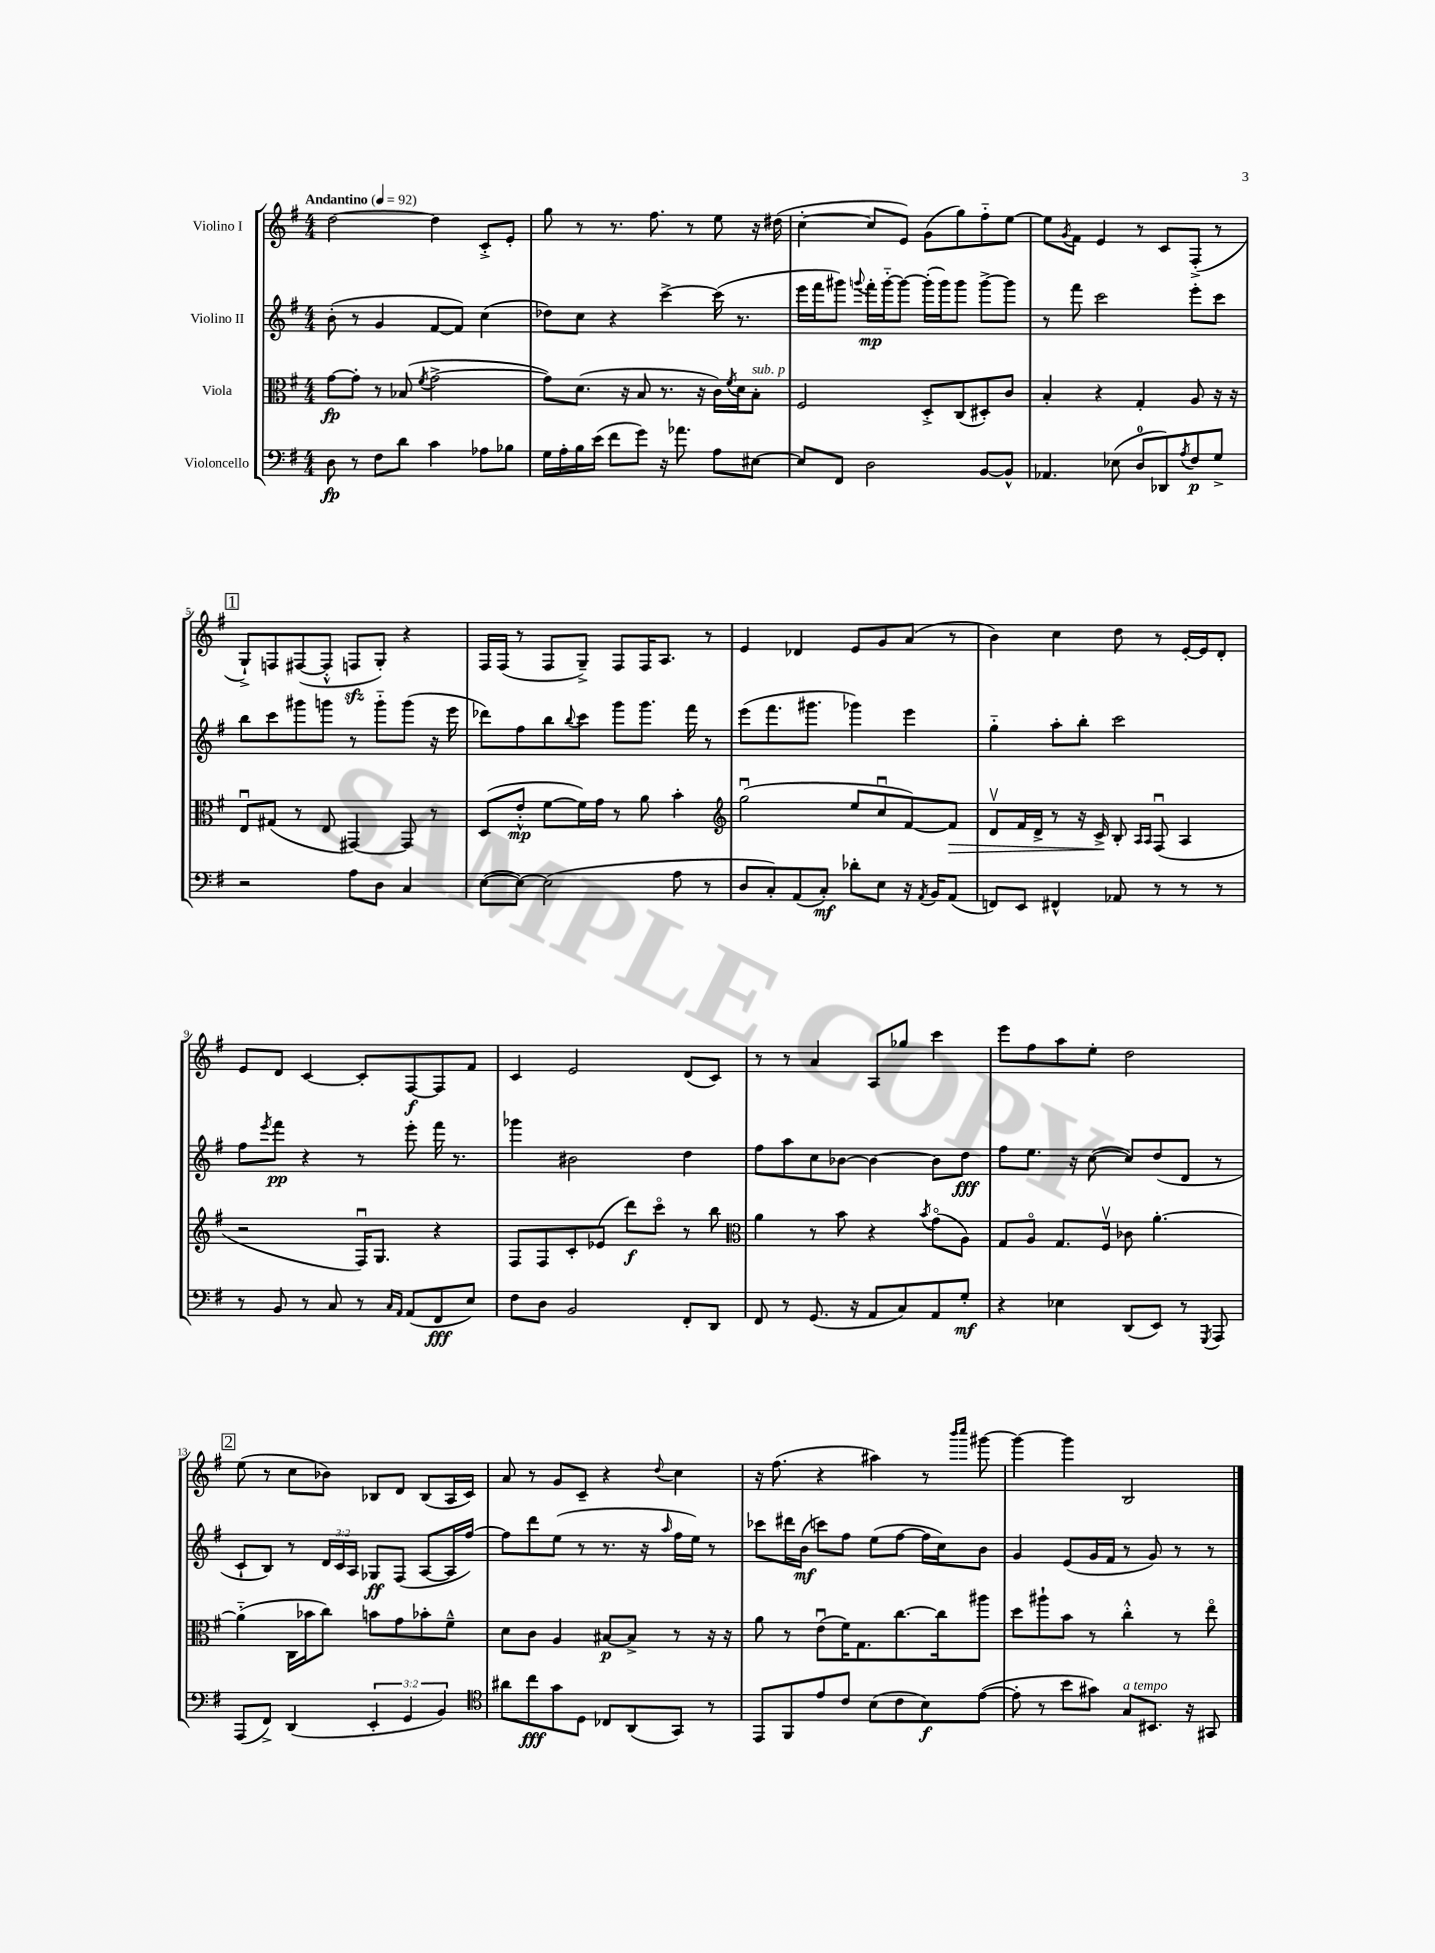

**kern	**dynam	**kern	**dynam	**kern	**dynam	**kern	**dynam
*part4	*part4	*part3	*part3	*part2	*part2	*part1	*part1
*staff4	*staff4	*staff3	*staff3	*staff2	*staff2	*staff1	*staff1
*I"Violoncello	*	*I"Viola	*	*I"Violino II	*	*I"Violino I	*
*clefF4	*	*clefC3	*	*clefG2	*	*clefG2	*
*k[f#]	*	*k[f#]	*	*k[f#]	*	*k[f#]	*
*M4/4	*	*M4/4	*	*M4/4	*	*M4/4	*
*MM92	*	*MM92	*	*MM92	*	*MM92	*
=1	=1	=1	=1	=1	=1	=1	=1
!	!	!	!	!	!	!LO:TX:a:B:t=Andantino	!
8D\	fp	[8g\L	fp	(8b'\	.	[2dd\	.
8r	.	8g'\J]	.	8r	.	.	.
8F#\L	.	8r	.	4g/	.	.	.
8d\J	.	(8B-X/	.	.	.	.	.
.	.	8qf#/	.	.	.	.	.
4c\	.	[2g^\	.	[8f#/L	.	4dd\]	.
.	.	.	.	8f#/J])	.	.	.
8A-X\L	.	.	.	(4cc\	.	8c'^/L	.
8B-X\J	.	.	.	.	.	8e'/J	.
=2	=2	=2	=2	=2	=2	=2	=2
16G\LL	.	8g\L])	.	8dd-X\L)	.	8gg\	.
16A'\	.	.	.	.	.	.	.
16B\	.	(8.d\J	.	8cc\J	.	8r	.
(16e\JJ	.	.	.	.	.	.	.
8f#\L	.	.	.	4r	.	8.r	.
.	.	16r	.	.	.	.	.
8g\J)	.	8B/	.	.	.	.	.
.	.	.	.	.	.	8.ff#\	.
16r	.	8.r	.	[4ccc^\	.	.	.
8.a-X\	.	.	.	.	.	.	.
.	.	.	.	.	.	8r	.
.	.	16r	.	.	.	.	.
8A\L	.	16c\LL)	.	(16ccc\]	.	8ee\	.
.	.	8qf#/	.	.	.	.	.
.	.	16d\J	.	8.r	.	.	.
!	!	!LO:TX:a:i:t=sub. p	!	!	!	!	!
[8E#X\J	.	8B'\J	.	.	.	16r	.
.	.	.	.	.	.	(16dd#X\	.
=3	=3	=3	=3	=3	=3	=3	=3
8E#/L]	.	2F#/	.	16eee\LL	.	[4cc'\	.
.	.	.	.	16fff#\J	.	.	.
8FF#/J	.	.	.	8ggg#X\J)	.	.	.
.	.	.	.	8qqgggn/	.	.	.
2D\	.	.	.	16fff#'\LL	mp	8cc/L]	.
.	.	.	.	[16ggg\J	.	.	.
.	.	.	.	8ggg\J_	.	8e/J)	.
.	.	8D'^/L	.	(16ggg'\LL]	.	(8g\L	.
.	.	.	.	16ggg\J)	.	.	.
.	.	(8C/	.	8ggg\J	.	8gg\)	.
[8BB/L	.	8D#X'/)	.	[8ggg^\L	.	8ff#\	.
8BB^^/J]	.	8c/J	.	8ggg\J]	.	[8ee\J	.
=4	=4	=4	=4	=4	=4	=4	=4
4.AA-X/	.	4B'/	.	8r	.	8ee\L]	.
.	.	.	.	.	.	8qg/	.
.	.	.	.	8fff#\	.	8f#\J	.
.	.	4r	.	2ccc\	.	4e/	.
(8E-X\	.	.	.	.	.	.	.
8D/L	.	4G'/	.	.	.	8r	.
8DD-X/)	.	.	.	.	.	8c/L	.
8qA/	.	.	.	.	.	.	.
8F#/	p	8A/	.	8eee'\L	.	(8F#'^/J	.
8G^/J	.	16r	.	8ccc\J	.	8r	.
.	.	16r	.	.	.	.	.
!!LO:LB:g=z
!!LO:REH:place=s1:t=1
=5	=5	=5	=5	=5	=5	=5	=5
2r	.	8Eu/L	.	8bb\L	.	8G`^/L)	.
.	.	(8G#X/J	.	8ccc\	.	8Fn/	.
.	.	8r	.	8ggg#X\	.	([8F#X/	.
.	.	8E/	.	8gggn\J	.	8F#'^^/J]	.
8A\L	.	[4GG#X/)	.	8r	.	8Fnzz/L	.
8D\J	.	.	.	8ggg\L	.	8G'/J)	.
4C/	.	8GG#/]	.	(8ggg\J	.	4r	.
.	.	8r	.	16r	.	.	.
.	.	.	.	16eee\	.	.	.
=6	=6	=6	=6	=6	=6	=6	=6
([8E\L	.	(8D/L	.	8ddd-X\L)	.	16F#/LL	.
.	.	.	.	.	.	(16F#/JJ	.
8E\J_)	.	8e'^^/J	mp	8ff#\	.	8r	.
(2E\]	.	[8f#\L	.	8bb\	.	8F#/L	.
.	.	.	.	8qqbb/	.	.	.
.	.	16f#\L])	.	8ccc\J	.	8G~^/J)	.
.	.	16g\JJ	.	.	.	.	.
.	.	8r	.	8ggg\L	.	8F#/L	.
.	.	8a\	.	8.ggg\J	.	16F#/K	.
.	.	.	.	.	.	8.A/J	.
8A\	.	4b'\	.	.	.	.	.
.	.	.	.	16fff#\	.	.	.
8r	.	.	.	8r	.	8r	.
=7	=7	=7	=7	=7	=7	=7	=7
*	*	*clefG2	*	*	*	*	*
8D/L	.	(2ggu\	.	(8eee\L	.	4e/	.
8C'/)	.	.	.	8.fff#\	.	.	.
(8AA/	.	.	.	.	.	4d-X/	.
.	.	.	.	8.ggg#X\J	.	.	.
8C'/J)	mf	.	.	.	.	.	.
8d-X'\L	.	8ee/L	.	4ggg-X\)	.	8e/L	.
8E\J	.	8ccu/	.	.	.	8g/	.
16r	.	[8f#/)	.	4eee\	.	(8a/J	.
8qAA/	.	.	.	.	.	.	.
16BB/KL	.	.	.	.	.	.	.
!	!	!	!LO:HP:b	!	!	!	!
(8AA/J	.	8f#/J]	>	.	.	8r	.
=8	=8	=8	=8	=8	=8	=8	=8
8FFn/L)	.	8dv/L	.	4gg\	.	4b\)	.
8EE/J	.	16f#/L	.	.	.	.	.
.	.	16d^/JJ	.	.	.	.	.
4FF#X^^/	.	8r	.	8aa'\L	.	4cc\	.
.	.	16r	.	8bb'\J	.	.	.
.	.	16c^/	.	.	.	.	.
8AA-X/	.	8B'/	]	2ccc\	.	8dd\	.
.	.	16qqA/LL	.	.	.	.	.
.	.	16qqA/JJ	.	.	.	.	.
8r	.	(8F#u/	.	.	.	8r	.
8r	.	4A/	.	.	.	[16e'/LL	.
.	.	.	.	.	.	16e/J]	.
8r	.	.	.	.	.	8d'/J	.
!!LO:LB:g=z
=9	=9	=9	=9	=9	=9	=9	=9
8r	.	2r	.	8ff#\L	.	8e/L	.
.	.	.	.	8qeee/	.	.	.
8BB/	.	.	.	8fff#\J	pp	8d/J	.
8r	.	.	.	4r	.	[4c/	.
8C/	.	.	.	.	.	.	.
8r	.	16F#u/KL)	.	8r	.	8c'/L]	.
.	.	8.G/J	.	.	.	.	.
16qqC/LL	.	.	.	.	.	.	.
16qqAA/JJ	.	.	.	.	.	.	.
(8AA/L	.	.	.	8eee'\	.	[8F#/	f
8FF#/	fff	4r	.	16fff#\	.	8F#/]	.
.	.	.	.	8.r	.	.	.
8E/J)	.	.	.	.	.	8f#/J	.
=10	=10	=10	=10	=10	=10	=10	=10
8F#\L	.	8F#/L	.	4ggg-X\	.	4c/	.
8D\J	.	8F#/	.	.	.	.	.
2BB/	.	8c'/	.	2b#X\	.	2e/	.
.	.	(8e-X/J	.	.	.	.	.
.	.	8ddd\L)	f	.	.	.	.
.	.	8ccc\J	.	.	.	.	.
8FF#'/L	.	8r	.	4dd\	.	(8d/L	.
8DD/J	.	8bb\	.	.	.	8c/J)	.
=11	=11	=11	=11	=11	=11	=11	=11
*	*	*clefC3	*	*	*	*	*
8FF#/	.	4a\	.	8ff#\L	.	8r	.
8r	.	.	.	8aa\	.	8r	.
(8.GG/	.	8r	.	8cc\	.	4a/	.
.	.	8b\	.	[8b-X\J	.	.	.
16r	.	.	.	.	.	.	.
8AA/L	.	4r	.	4b-\_	.	8A/L	.
8C/)	.	.	.	.	.	8gg-X/J	.
.	.	8qb/	.	.	.	.	.
8AA/	.	(8g\L	.	8b-\L]	.	4ccc\	.
8G'/J	mf	8A\J)	.	8dd\J	fff	.	.
=12	=12	=12	=12	=12	=12	=12	=12
4r	.	8G/L	.	8ff#\L	.	8eee\L	.
.	.	8A/J	.	8.ee\J	.	8ff#\	.
4E-X\	.	8.G/L	.	.	.	8aa\	.
.	.	.	.	16r	.	.	.
.	.	.	.	([8cc\	.	8ee'\J	.
.	.	16F#v/Jk	.	.	.	.	.
(8DD/L	.	8c-X\	.	8cc/L])	.	2dd\	.
8EE/J)	.	[4.a'\	.	(8dd/	.	.	.
8r	.	.	.	8d/J	.	.	.
8qGGG/	.	.	.	.	.	.	.
8AAA/	.	.	.	8r	.	.	.
!!LO:LB:g=z
!!LO:REH:place=s1:t=2
=13	=13	=13	=13	=13	=13	=13	=13
(8AAA/L	.	(4a\]	.	8c`/L	.	(8ee\	.
8FF#^/J)	.	.	.	8B/J)	.	8r	.
(4DD/	.	16C\LL	.	8r	.	8cc\L	.
.	.	16b-X\J	.	.	.	.	.
.	.	8cc\J)	.	24d/LL	.	8b-X\J)	.
.	.	.	.	24c/	.	.	.
.	.	.	.	24A/JJ	.	.	.
6EE'/	.	8bn\L	.	8G-X/L	ff	8B-X/L	.
.	.	8g\	.	(8F#/J	.	8d/J	.
6GG/	.	.	.	.	.	.	.
.	.	8b-X'\	.	[8A/L	.	(8B-/L	.
6BB/)	.	.	.	.	.	.	.
.	.	8f#~^^\J	.	16A/L]	.	16A/L	.
.	.	.	.	[16ff#/JJ)	.	16c/JJ)	.
=14	=14	=14	=14	=14	=14	=14	=14
*clefC4	*	*	*	*	*	*	*
8a#X\L	.	8d\L	.	8ff#\L]	.	8a/	.
8cc\	fff	8c\J	.	8ddd\	.	8r	.
8g\	.	4A/	.	(8ee\J	.	8g/L	.
8D\J	.	.	.	8r	.	8c~/J	.
8C-X/L	.	[8B#X/L	p	8.r	.	4r	.
(8AA/	.	8B#^/J]	.	.	.	.	.
.	.	.	.	16r	.	.	.
.	.	.	.	16qqaa/	.	8qqdd/	.
8GG/J)	.	8r	.	16ff#\LL	.	4cc\	.
.	.	.	.	16ee\JJ)	.	.	.
8r	.	16r	.	8r	.	.	.
.	.	16r	.	.	.	.	.
=15	=15	=15	=15	=15	=15	=15	=15
8EE/L	.	8a\	.	8ccc-X\L	.	16r	.
.	.	.	.	.	.	(8.ff#\	.
8FF#/	.	8r	.	16ddd#X\L	.	.	.
.	.	.	.	(16b\JJ	mf	.	.
8e/	.	(8eu\L	.	8cccn\L)	.	4r	.
8c/J	.	16f#\K)	.	8ff#\J	.	.	.
.	.	8.G\	.	.	.	.	.
(8B\L	.	.	.	(8ee\L	.	4aa#X\)	.
8c\	.	[8.cc\	.	[8ff#\J	.	.	.
8B\)	f	.	.	16ff#\LL]	.	8r	.
.	.	16cc\k]	.	16cc\J)	.	.	.
.	.	.	.	.	.	16qqbbb/LL	.
.	.	.	.	.	.	16qqcccc/JJ	.
([8e\J	.	8aa#X\J	.	8b\J	.	[8ggg#X\	.
=16	=16	=16	=16	=16	=16	=16	=16
8e'\]	.	8dd\L	.	4g/	.	4ggg#\_	.
8r	.	8aa#X`\	.	.	.	.	.
8b\L	.	8b\J	.	(8e/L	.	4ggg#\]	.
8g#X\J)	.	8r	.	16g/L	.	.	.
.	.	.	.	16f#/JJ	.	.	.
!LO:TX:a:i:t=a tempo	!	!	!	!	!	!	!
8G/L	.	4cc'^^\	.	8r	.	2B/	.
8.BB#X/J	.	.	.	8g/)	.	.	.
.	.	8r	.	8r	.	.	.
16r	.	.	.	.	.	.	.
8GG#X/	.	8ee\	.	8r	.	.	.
==	==	==	==	==	==	==	==
*-	*-	*-	*-	*-	*-	*-	*-
